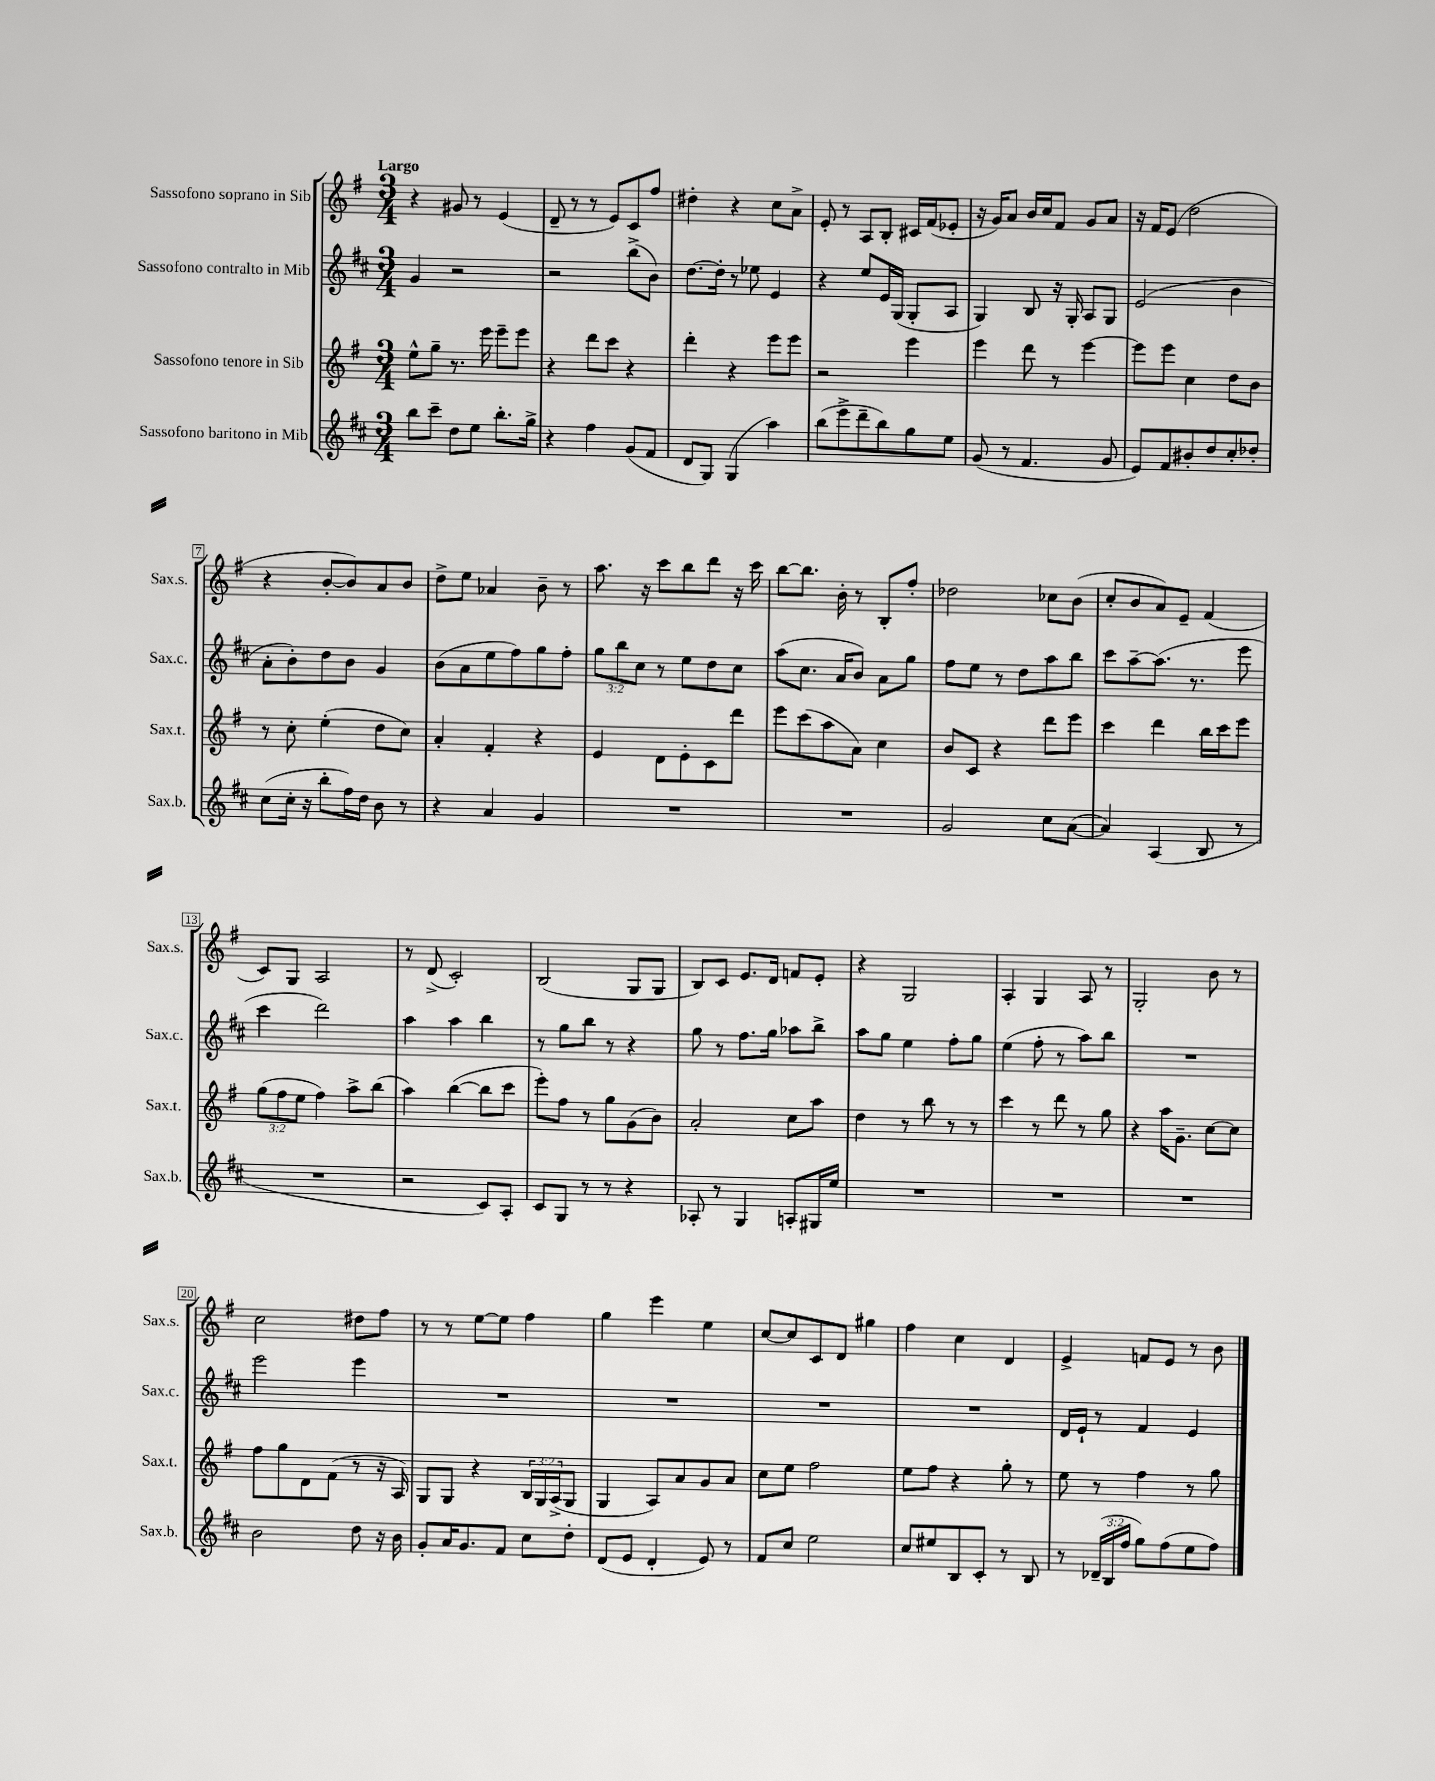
<<
\new StaffGroup <<
\new Staff = "s0" \with { instrumentName = "Sassofono soprano in Sib" shortInstrumentName = "Sax.s." } {
    \clef treble \key g \major \numericTimeSignature \time 3/4 \tempo "Largo"
    r4 gis'8 r8 e'4( |
    d'8-- r8 r8 e'8) c'8 fis''8 |
    dis''4-. r4 c''8 a'8-> |
    e'8-. r8 a8 b8-. cis'16 fis'16( ees'8-. |
    r16 g'16) a'8 b'16 c''16 fis'8 g'8 a'8 |
    r16 fis'16 e'8( d''2 |
    r4 b'8~-. b'8) a'8 b'8 |
    d''8-> e''8 aes'4 b'8-- r8 |
    a''8. r16 c'''8 b''8 d'''8 r16 c'''16 |
    b''8~ b''8. b'16-. r8 b8-. fis''8-. |
    des''2 ces''8 b'8( |
    c''8-. b'8 a'8) e'8-- fis'4( |
    c'8) g8 a2 |
    r8 d'8->( c'2-.) |
    b2( g8 g8 |
    b8) c'8 e'8. d'16 f'8 e'8-. |
    r4 g2 |
    a4-. g4 a8 r8 |
    g2-. b'8 r8 |
    c''2 dis''8 fis''8 |
    r8 r8 e''8~ e''8 fis''4 |
    g''4 e'''4 e''4 |
    c''8~ c''8 c'8 d'8 gis''4 |
    fis''4 c''4 d'4 |
    e'4-> f'8 e'8 r8 b'8 \bar "|." |
}
\new Staff = "s1" \with { instrumentName = "Sassofono contralto in Mib" shortInstrumentName = "Sax.c." } {
    \clef treble \key d \major \numericTimeSignature \time 3/4 \override Staff.TupletNumber.text = #tuplet-number::calc-fraction-text
    g'4 r2 |
    r2 b''8->( b'8) |
    d''8.~ d''16-. r8 ees''8 e'4 |
    r4 e''8 e'16 g16( g8-. a8 |
    g4) b8 r16 g16-. a8 g8 |
    e'2( b'4 |
    a'8-. b'8-.) d''8 b'8 g'4 |
    b'8( a'8 e''8 fis''8) g''8 fis''8-. |
    \tuplet 3/2 { g''8 b''8 cis''8 } r8 e''8 d''8 cis''8 |
    a''8( cis''8. a'16 b'8) a'8 g''8 |
    fis''8 e''8 r8 d''8 a''8 b''8 |
    cis'''8 a''8~-- a''8.( r8. e'''8 |
    cis'''4 d'''2) |
    a''4 a''4 b''4 |
    r8 g''8 b''8 r8 r4 |
    g''8 r8 fis''8. g''16 aes''8 b''8-> |
    a''8 g''8 e''4 fis''8-. g''8 |
    e''4( fis''8-. r8 a''8) b''8 |
    R2. |
    e'''2 e'''4 |
    R2. |
    R2. |
    R2. |
    R2. |
    d'16 e'16-! r8 fis'4 e'4 \bar "|." |
}
\new Staff = "s2" \with { instrumentName = "Sassofono tenore in Sib" shortInstrumentName = "Sax.t." } {
    \clef treble \key g \major \numericTimeSignature \time 3/4 \override Staff.TupletNumber.text = #tuplet-number::calc-fraction-text
    e''8-^ g''8-- r8. e'''16 e'''8-- e'''8 |
    r4 d'''8 c'''8 r4 |
    d'''4-. r4 e'''8 e'''8 |
    r2 e'''4 |
    e'''4 d'''8 r8 e'''4~ |
    e'''8 e'''8 c''4 d''8 b'8 |
    r8 c''8-. e''4-.( d''8 c''8) |
    a'4-. fis'4-. r4 |
    e'4 d'8 e'8-. c'8 d'''8 |
    e'''8 c'''8( a''8 a'8) c''4 |
    b'8 c'8 r4 d'''8 e'''8 |
    c'''4 d'''4 b''16 c'''16 e'''8 |
    \tuplet 3/2 { g''8( fis''8 e''8 } fis''4) a''8-> b''8( |
    a''4) b''4~( b''8 c'''8 |
    e'''8-.) fis''8 r8 g''8 g'8( b'8) |
    a'2-. c''8 a''8 |
    d''4 r8 b''8 r8 r8 |
    c'''4 r8 d'''8 r8 g''8 |
    r4 a''16 g'8.-- c''8~ c''8 |
    fis''8 g''8 d'8 fis'8( r8 r16 a16) |
    g8 g8 r4 \tuplet 3/2 { b16 g16 a16->( } g8 |
    g4 a8) a'8 g'8 a'8 |
    c''8 e''8 fis''2 |
    e''8 fis''8 r4 g''8-. r8 |
    e''8 r8 fis''4 r8 g''8 \bar "|." |
}
\new Staff = "s3" \with { instrumentName = "Sassofono baritono in Mib" shortInstrumentName = "Sax.b." } {
    \clef treble \key d \major \numericTimeSignature \time 3/4 \override Staff.TupletNumber.text = #tuplet-number::calc-fraction-text
    b''8 cis'''8-- d''8 e''8 b''8.-. g''16-> |
    r4 fis''4 g'8( fis'8 |
    d'8 g8) g4( a''4) |
    b''8( e'''8-> d'''8-- b''8) g''8 e''8 |
    g'8( r8 fis'4. g'8 |
    e'8) fis'8 bis'8-. d''8 cis''8-. des''8-. |
    cis''8( cis''16-. r16 b''8-. fis''16) d''16 b'8 r8 |
    r4 a'4 g'4 |
    R2. |
    R2. |
    g'2 cis''8 a'8~( |
    a'4) a4( b8 r8 |
    R2. |
    r2 cis'8) a8-. |
    cis'8 g8 r8 r8 r4 |
    aes8-. r8 g4 a8-. gis16 e''16 |
    R2. |
    R2. |
    R2. |
    b'2 d''8 r16 b'16 |
    g'8-. a'16 g'8. fis'8 cis''8 d''8-. |
    d'8( e'8 d'4-. e'8) r8 |
    fis'8 cis''8 e''2 |
    cis''8 eis''8 b8 cis'8-. r8 b8 |
    r8 \tuplet 3/2 { des'16--( b16 fis''16 } g''8) fis''8( e''8 fis''8) \bar "|." |
}
>>
>>
\layout { \context { \Score \override BarNumber.stencil = #(make-stencil-boxer 0.1 0.3 ly:text-interface::print) } }
